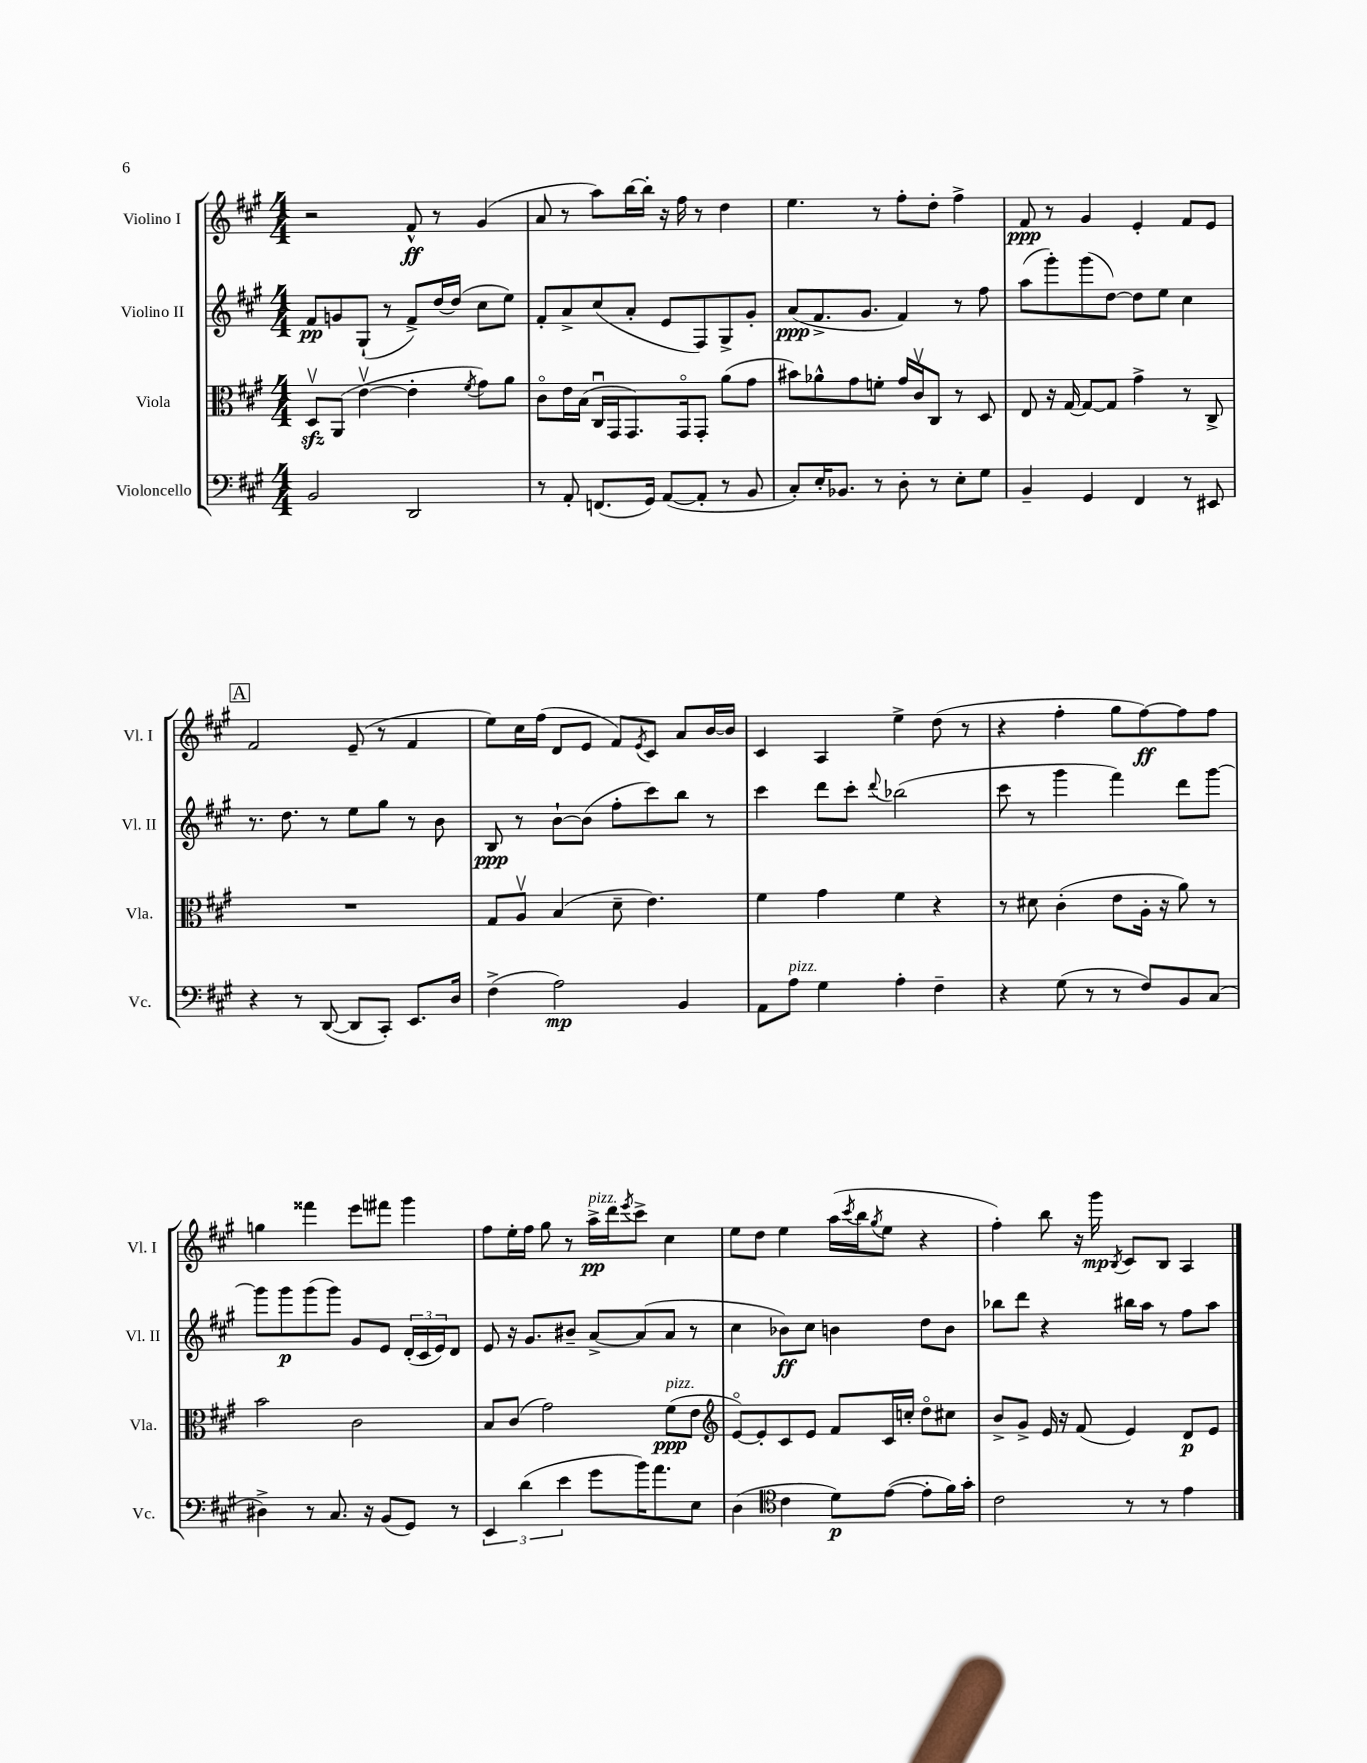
<<
\new StaffGroup <<
\new Staff = "s0" \with { instrumentName = "Violino I" shortInstrumentName = "Vl. I" } {
    \clef treble \key a \major \numericTimeSignature \time 4/4
    r2 fis'8-^\ff r8 gis'4( |
    a'8 r8 a''8) b''16~ b''16-. r16 fis''16 r8 d''4 |
    e''4. r8 fis''8-. d''8-. fis''4-> |
    fis'8\ppp r8 gis'4 e'4-. fis'8 e'8 |
    \mark \markup { \box "A" } fis'2 e'8--( r8 fis'4 |
    e''8) cis''16 fis''16( d'8 e'8 fis'8) \acciaccatura { e'8 } cis'8 a'8 b'16~ b'16 |
    cis'4 a4 e''4-> d''8( r8 |
    r4 fis''4-. gis''8 fis''8~\ff) fis''8 fis''8 |
    g''4 fisis'''4 e'''8 fis'''8 gis'''4 |
    fis''8 e''16-. fis''16 gis''8 r8 a''16->\pp^\markup { \italic "pizz." } d'''16 \acciaccatura { e'''8 } cis'''8-> cis''4 |
    e''8 d''8 e''4 a''16( \acciaccatura { cis'''8 } b''16 \acciaccatura { gis''8 } e''8 r4 |
    fis''4-.) b''8 r16 gis'''16\mp \acciaccatura { b8 } cis'8 b8 a4 \bar "|." |
}
\new Staff = "s1" \with { instrumentName = "Violino II" shortInstrumentName = "Vl. II" } {
    \clef treble \key a \major \numericTimeSignature \time 4/4
    fis'8\pp g'8 gis8-!( r8 fis'8->) d''16~ d''16( cis''8 e''8) |
    fis'8-. a'8-> cis''8( a'8-. e'8 fis8) gis8-> gis'8-. |
    a'8\ppp( fis'8.-> gis'8. fis'4) r8 fis''8 |
    a''8( gis'''8-.) gis'''8( d''8~) d''8 e''8 cis''4 |
    \mark \markup { \box "A" } r8. d''8. r8 e''8 gis''8 r8 b'8 |
    b8\ppp r8 b'8~-! b'8( fis''8-. cis'''8) b''8 r8 |
    cis'''4 d'''8 cis'''8-. \appoggiatura { d'''8 } bes''2( |
    cis'''8 r8 gis'''4 fis'''4) d'''8 gis'''8~ |
    gis'''8 gis'''8\p gis'''8( gis'''8) gis'8 e'8 \tuplet 3/2 { d'16-.( cis'16 e'16) } d'8 |
    e'8 r16 gis'8. bis'8-- a'8~-> a'8( a'8 r8 |
    cis''4 bes'8\ff) cis''8 b'4 d''8 b'8 |
    bes''8 d'''8 r4 bis''16 a''16 r8 fis''8 a''8 \bar "|." |
}
\new Staff = "s2" \with { instrumentName = "Viola" shortInstrumentName = "Vla." } {
    \clef alto \key a \major \numericTimeSignature \time 4/4
    d8\upbow\sfz a,8( e'4~\upbow e'4-. \acciaccatura { fis'8 } gis'8) a'8 |
    cis'8\flageolet e'16 b16( cis16\downbow gis,16 gis,8.) gis,16\flageolet gis,8-. a'8( gis'8 |
    bis'8) aes'8-^ gis'8 f'8-. gis'16 cis'16\upbow cis8 r8 d8 |
    e8 r16 gis16~ gis8~ gis8 gis'4-> r8 cis8-> |
    \mark \markup { \box "A" } R1 |
    gis8 a8\upbow b4( d'8-- e'4.) |
    fis'4 gis'4 fis'4 r4 |
    r8 dis'8 cis'4-.( e'8 a16-. r16 a'8) r8 |
    b'2 cis'2 |
    b8 cis'8( gis'2) fis'8\ppp^\markup { \italic "pizz." }( e'8 |
    \clef treble e'8~\flageolet) e'8-. cis'8 e'8 fis'8 cis'16 c''16-. d''8\flageolet cis''8 |
    b'8-> gis'8-> e'16 r16 fis'8( e'4) d'8\p e'8 \bar "|." |
}
\new Staff = "s3" \with { instrumentName = "Violoncello" shortInstrumentName = "Vc." } {
    \clef bass \key a \major \numericTimeSignature \time 4/4
    b,2 d,2 |
    r8 a,8-. f,8.( gis,16) a,8~( a,8-. r8 b,8 |
    cis8-.) e16-. bes,8. r8 d8-. r8 e8-. gis8 |
    b,4-- gis,4 fis,4 r8 eis,8 |
    \mark \markup { \box "A" } r4 r8 d,8~( d,8 cis,8-.) e,8. d16 |
    fis4->( a2\mp) b,4 |
    a,8 a8^\markup { \italic "pizz." } gis4 a4-. fis4-- |
    r4 gis8( r8 r8 fis8) b,8 cis8( |
    dis4->) r8 cis8. r16 b,8( gis,8) r8 |
    \tuplet 3/2 { e,4 d'4( e'4 } gis'8 b'16) a'8. e8 |
    d4( \clef tenor cis'4 d'8\p) e'8~( e'8-. fis'16) gis'16-. |
    cis'2 r8 r8 e'4 \bar "|." |
}
>>
>>
\layout { \context { \Score \remove "Bar_number_engraver" } }
